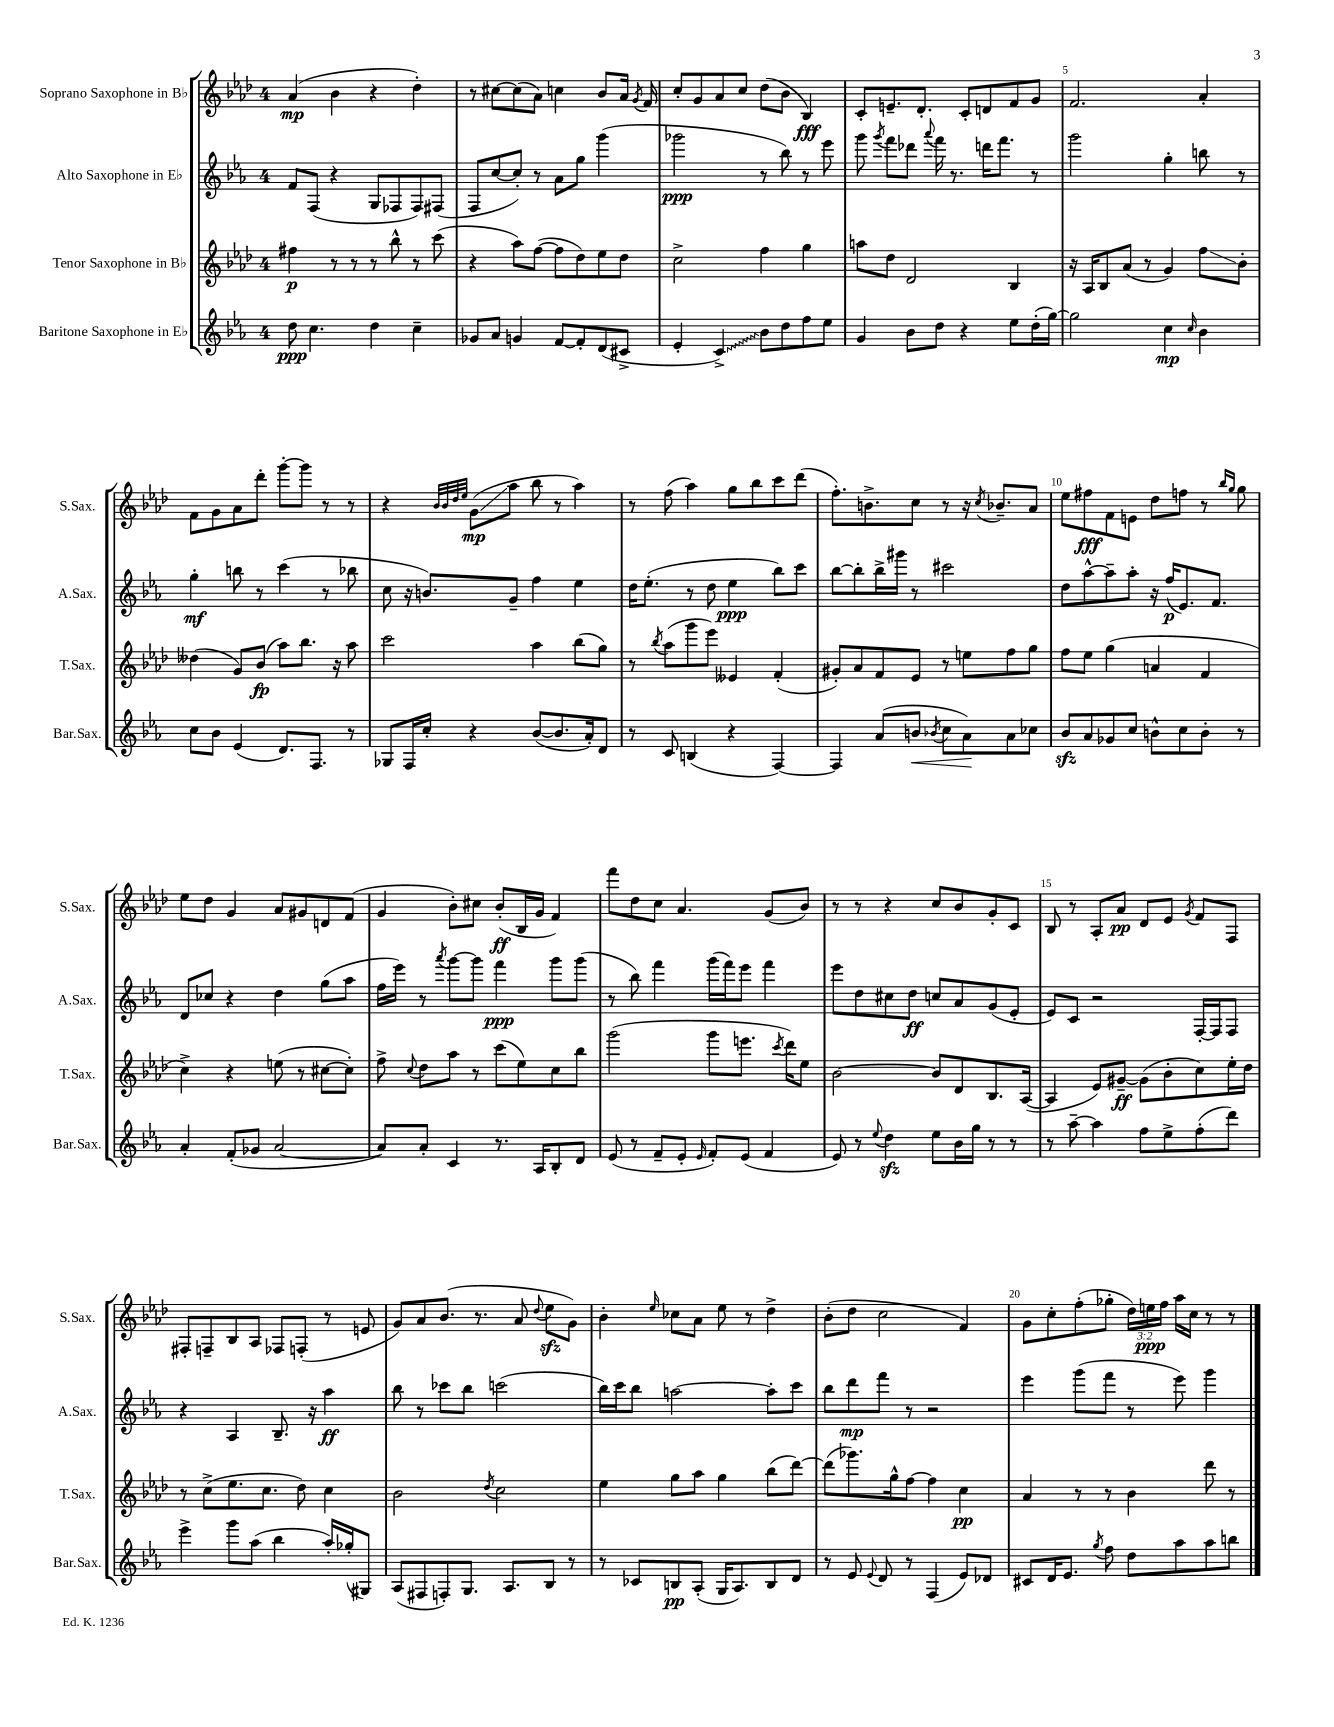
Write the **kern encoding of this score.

**kern	**kern	**kern	**kern
*staff4	*staff3	*staff2	*staff1
*clefG2	*clefG2	*clefG2	*clefG2
*k[b-e-a-]	*k[b-e-a-d-]	*k[b-e-a-]	*k[b-e-a-d-]
*M4/4	*M4/4	*M4/4	*M4/4
8dd	4ff#	8f	(4a-
4.cc	.	(8F	.
.	8r	4r	4b-
.	8r	.	.
4dd	8r	8G	4r
.	8bb-^^	8F-	.
4cc~	8r	8F-)	4dd-')
.	(8ccc	(8F#	.
=	=	=	=
8g-	4r	8F	8r
8a-	.	[8cc	[8cc#
4g	8aa-)	8cc'])	(8cc#]
.	([8ff	8r	8a-)
[8f	8ff]	8a-	4cc
8f']	8dd-)	8gg	.
(8d	8ee-	(4ggg	8b-
8c#^	8dd-	.	16a-
.	.	.	8qg
.	.	.	16f
=	=	=	=
4e-'	2cc^	2ggg-	8cc'
.	.	.	8g
4c^)	.	.	8a-
.	.	.	8cc
8b-	4ff	8r	(8dd-
8dd	.	8bb-)	8b-
8ff	4gg	8r	4B-)
8ee-	.	8eee-	.
=	=	=	=
4g	8aa	8ggg	8c'
.	.	8qggg	.
.	8dd-	8fff	8.e~
8b-	2d-	8ddd-	.
.	.	.	8.d-'
.	.	8qqaaa-	.
8dd	.	16fff	.
.	.	8.r	.
4r	.	.	8c'
.	.	16ddd	8d
.	.	8.fff	.
8ee-	4B-	.	8f
(16dd'	.	8r	8g
[16gg)	.	.	.
=	=	=	=
2gg]	16r	2ggg	2.f
.	16A-	.	.
.	8B-	.	.
.	(8a-	.	.
.	8r	.	.
4cc	4g)	4gg'	.
16qqcc	.	.	.
4b-	8ff	8bb	4a-'
.	8b-'	8r	.
=	=	=	=
8cc	(4dd--	4gg'	8f
8b-	.	.	8g
(4e-	8g)	8bb	8a-
.	(8b-	8r	8ddd-'
8.d)	8aa-)	(4ccc	[8ggg'
.	8.bb-	.	8ggg]
8.F	.	.	.
.	.	8r	8r
.	16r	.	.
8r	8aa-	8bb-	8r
=	=	=	=
8G-	2ccc	8cc	4r
16F	.	16r	.
16cc'	.	8.b)	.
.	.	.	32qqb-
.	.	.	32qqb-
.	.	.	32qqdd-
.	.	.	32qqee-
4r	.	.	(8g
.	.	8g~	8aa-
([8b-	4aa-	4ff	8bb-
8.b-]	.	.	8r
.	(8bb-	4ee-	4aa-)
16a-')	.	.	.
8d	8gg)	.	.
=	=	=	=
8r	8r	16dd	8r
.	.	(8.ee-'	.
.	8qbb-	.	.
8c	(8aa-	.	(8ff
(4B	8ggg	8r	4aa-)
.	8eee-)	8dd	.
4r	4e--	4ee-	8gg
.	.	.	8bb-
[4F)	(4f'	8bb-)	8ccc
.	.	8ccc	(8ddd-
=	=	=	=
4F]	8g#')	[8bb-	8.ff')
.	8a-	8bb-']	.
.	.	.	8.b^
(8a-	8f	16bb-^	.
.	.	16ggg#	.
8b	8e-	8r	8cc
8qb-	.	.	.
8cc	8r	2ccc#	8r
8a-)	8ee	.	16r
.	.	.	8qcc
.	.	.	8.b-~
8a-	8ff	.	.
8cc-	8gg	.	8a-
=	=	=	=
8b-	8ff	8dd	8ee-
8a-	8ee-	[8aa-^^	8ff#
8g-	(4gg	8aa-~]	8f
8cc	.	8aa-'	8e
8b^^	4a	16r	8dd-
.	.	(16ff	.
8cc	.	8.e-)	8ff
8b'	4f	.	8r
.	.	8.f	.
.	.	.	16qqbb-
.	.	.	16qqgg
8r	.	.	8gg
=	=	=	=
4a-'	4cc^)	8d	8ee-
.	.	8cc-	8dd-
(8f'	4r	4r	4g
8g-	.	.	.
[2a-	(8ee	4dd	8a-
.	8r	.	8g#
.	[8cc#	(8gg	8d
.	8cc#'])	8aa-	(8f
=	=	=	=
8a-])	8ff^	16ff	4g
.	.	16eee-)	.
.	8qqcc	.	.
8a-'	8dd-	8r	.
.	.	8qaaa-	.
4c	8aa-	[8ggg	8b-')
.	8r	8ggg]	8cc#
8.r	(8ccc	4fff	(8b-'
.	8ee-)	.	16B-
16A-	.	.	16g
8B-'	8cc	8ggg	4f)
8d	8bb-	(8ggg	.
=	=	=	=
(8e-	(2ggg	8r	8fff
8r	.	8bb-)	8dd-
8f~	.	4fff	8cc
8e-'	.	.	4.a-
16qqe-	.	.	.
8f')	8ggg	(16ggg	.
.	.	16fff)	.
(8e-	8.eee	8eee-	.
4f	.	4fff	(8g
.	8qccc	.	.
.	16ddd-)	.	.
.	8ee-	.	8b-)
=	=	=	=
8e-)	[2b-	8eee-	8r
8r	.	8dd	8r
8qqee-	.	.	.
4dd	.	8cc#	4r
.	.	8dd	.
8ee-	8b-]	8cc	8cc
16b-	8d-	8a-	8b-
16gg	.	.	.
8r	8.B-	(8g	8g'
8r	.	8e-'	8c
.	([16A-	.	.
=	=	=	=
8r	4A-]	8e-)	8B-
[8aa-~	.	8c	8r
4aa-]	8e-)	2r	8A-'
.	[8g#~	.	8a-
8ff	(8g#]	.	8d-
8ee-^	8b-'	.	8e-
.	.	.	8qg
(8ff'	8cc)	[16F'	8f
.	.	16F]	.
8ddd)	16ee-'	8F	8F
.	16dd-	.	.
=	=	=	=
4eee-^	8r	4r	8F#'
.	(8cc^	.	8F~
8ggg	8.ee-	4A-	8B-
(8aa-	.	.	8A-
.	8.cc	.	.
4bb-	.	8.B-~	8F-
.	8dd-)	.	(8F'
.	.	16r	.
16aa-')	4cc	4aa-	8r
(16gg-'	.	.	.
8G#)	.	.	8e
=	=	=	=
(8A-	2b-	8bb-	8g)
8F#	.	8r	8a-
8F')	.	8ccc-	(8.b-
8.G	.	8bb-	.
.	.	.	8.r
.	8qdd-	.	.
.	2cc	(2ccc	.
8.A-	.	.	.
.	.	.	8a-
.	.	.	8qqdd-
8B-	.	.	8ee-
8r	.	.	8g)
=	=	=	=
8r	4ee-	16bb-)	4b-'
.	.	16ccc	.
8c-	.	8bb-	.
.	.	.	16qqee-
8B	8gg	[2aa	8cc-
(8A-'	8aa-	.	8a-
16G	4gg	.	8ee-
8.A-)	.	.	.
.	.	.	8r
8B	(8bb-	8aa']	4dd-^
8d	[8ddd-)	8ccc	.
=	=	=	=
8r	(8ddd-]	8bb-	(8b-'
8e-	8.ggg-)	8ddd	8dd-
8qqe-	.	.	.
8d	.	8fff	2cc
.	16gg^^	.	.
8r	[8ff	8r	.
(4F	4ff]	2r	.
8e-)	4cc	.	4f)
8d-	.	.	.
=	=	=	=
8c#	4a-	4eee-	8g
16d	.	.	8cc'
8.e-	.	.	.
.	8r	(8ggg	(8ff'
8qgg	.	.	.
8ff	8r	8fff	8gg-'
8dd	4b-	8r	24dd-)
.	.	.	24ee
.	.	.	24ff
8aa-	.	8eee-)	16aa-
.	.	.	16cc
8aa-	8ddd-	4ggg	8r
8bb	8r	.	8r
==	==	==	==
*-	*-	*-	*-
